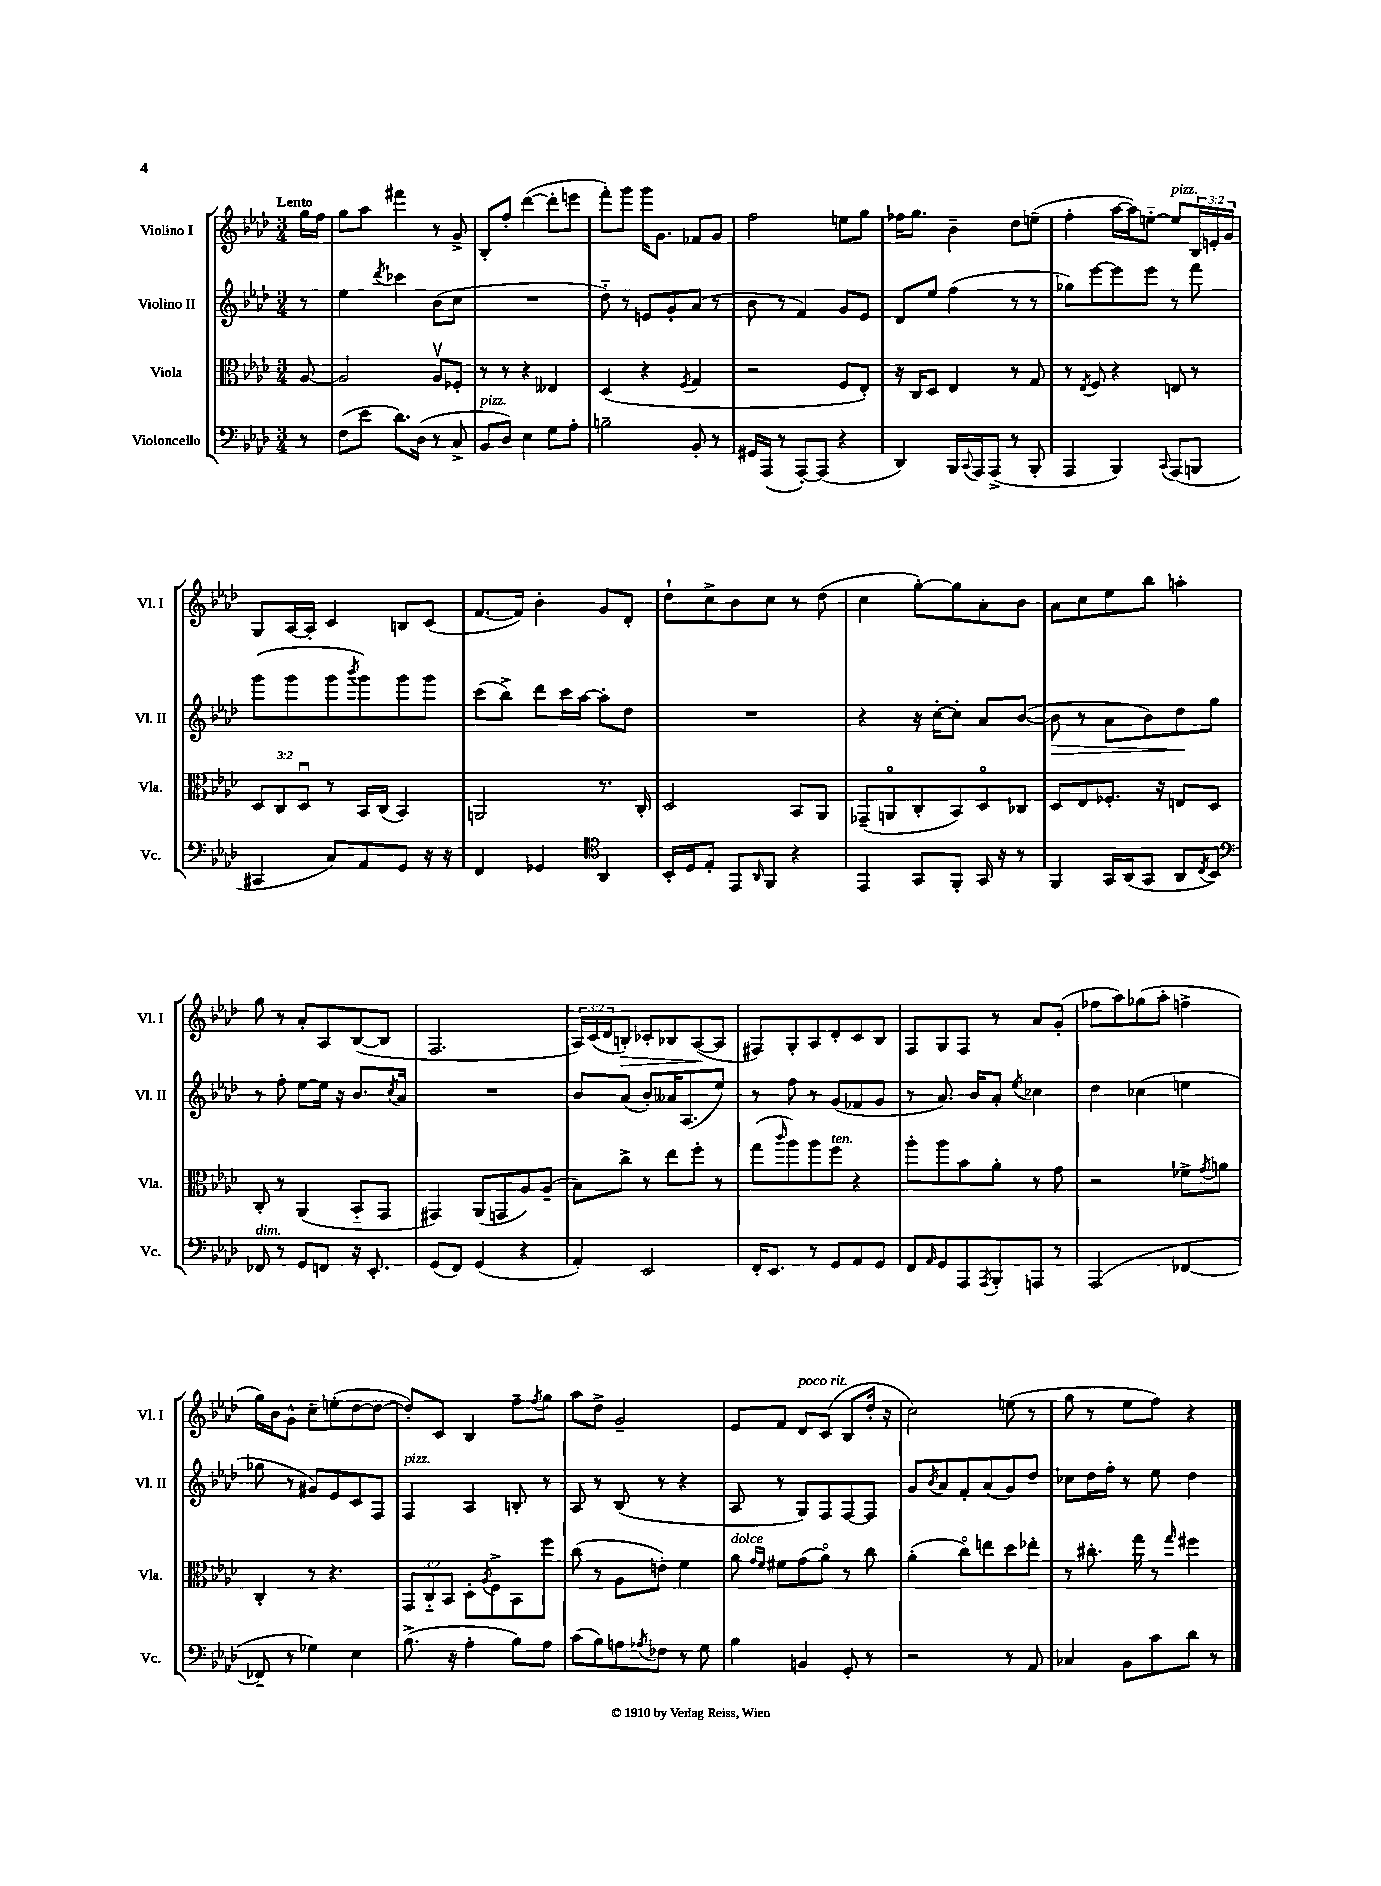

**kern	**kern	**kern	**dynam	**kern	**dynam
*part4	*part3	*part2	*part2	*part1	*part1
*staff4	*staff3	*staff2	*staff2	*staff1	*staff1
*I"Violoncello	*I"Viola	*I"Violino II	*	*I"Violino I	*
*I'Vc.	*I'Vla.	*I'Vl. II	*	*I'Vl. I	*
*clefF4	*clefC3	*clefG2	*	*clefG2	*
*k[b-e-a-d-]	*k[b-e-a-d-]	*k[b-e-a-d-]	*	*k[b-e-a-d-]	*
*M3/4	*M3/4	*M3/4	*	*M3/4	*
=	=	=	=	=	=
!	!	!	!	!LO:TX:a:B:t=Lento	!
8r	[8A-/	8r	.	16gg\LL	.
.	.	.	.	16ff\JJ	.
=1	=1	=1	=1	=1	=1
(8F\L	2A-/]	4ee-\	.	8gg\L	.
8e-\J	.	.	.	8aa-\J	.
.	.	8qddd-/	.	.	.
8.d-\L)	.	4ccc-X\	.	4fff#X\	.
(16D-\Jk	.	.	.	.	.
8r	8A-v/L	(8b-\L	.	8r	.
8C^/	8F-X'/J	8cc\J	.	8g^/	.
=2	=2	=2	=2	=2	=2
!LO:TX:a:i:t=pizz.	!	!	!	!	!
8BB-/L	8r	2.r	.	8B-'/L	.
8D-/J)	8r	.	.	8ff'/J	.
4E-\	4r	.	.	([4ddd-\	.
8G\L	4E--X/	.	.	8ddd-'\L]	.
8A-'\J	.	.	.	8eeen\J	.
=3	=3	=3	=3	=3	=3
2Bn~\	(4D-/	8dd-\)	.	8fff'\L)	.
.	.	8r	.	8ggg\J	.
.	4r	8en/L	.	16ggg\KL	.
.	.	.	.	8.g\J	.
.	.	8g'/	.	.	.
.	8qF/	.	.	.	.
8BB-'/	4G/	(8a-/J	.	8f-X/L	.
8r	.	8r	.	8g/J	.
=4	=4	=4	=4	=4	=4
16GG#X/LL	2r	8b-\	.	2ff\	.
(16AAA-/JJ	.	.	.	.	.
8r	.	8r	.	.	.
[8AAA-'/L)	.	4f/)	.	.	.
(8AAA-/J]	.	.	.	.	.
4r	8F/L	8g/L	.	8een\L	.
.	8E-'/J)	8e-/J	.	8gg\J	.
=5	=5	=5	=5	=5	=5
4DD-/)	16r	8d-/L	.	16ff-X\KL	.
.	16C/KL	.	.	8.gg\J	.
.	8D-/J	8ee-/J	.	.	.
16BBB-/LL	4E-/	(4ff\	.	4b-~\	.
8qqCC/	.	.	.	.	.
16AAA-/J	.	.	.	.	.
(8AAA-^/J	.	.	.	.	.
8r	8r	8r	.	8dd-\L	.
8BBB-'/	8G/	8r	.	(8een~\J	.
=6	=6	=6	=6	=6	=6
4AAA-/	8r	8gg-X\L)	.	4ff'\	.
.	8qE-/	.	.	.	.
.	8F/	[8eee-\	.	.	.
4BBB-/)	4r	8eee-\]	.	[16aa-\LL	.
.	.	.	.	16aa-\J])	.
.	.	8eee-\J	.	[8een\J	.
8qqCC/	.	.	.	.	.
!	!	!	!	!LO:TX:a:i:t=pizz.	!
(8AAA-/L	8En/	8r	.	8ee/L]	.
8BBBn/J	8r	8fff\	.	24B-/L	.
.	.	.	.	24en'/	.
.	.	.	.	24g/JJ	.
!!LO:LB:g=z
=7	=7	=7	=7	=7	=7
4CC#X/	12D-/L	(8ggg\L	.	8G/L	.
.	12C/	.	.	.	.
.	.	8ggg\	.	[16A-/L	.
.	12D-u/J	.	.	.	.
.	.	.	.	16A-'/JJ]	.
8C/L)	8r	8ggg\	.	4c/	.
.	.	8qbbb-/	.	.	.
8AA-/	16BB-/LL	8ggg\)	.	.	.
.	(16C/JJ	.	.	.	.
8GG/J	4BB-/)	8ggg\	.	8Bn/L	.
16r	.	8ggg\J	.	(8c/J	.
16r	.	.	.	.	.
=8	=8	=8	=8	=8	=8
4FF/	2AAn/	(8ccc\L	.	[8.f/L	.
.	.	8bb-^\J)	.	.	.
.	.	.	.	16f/Jk])	.
4GG-X/	.	8ddd-\L	.	4b-'\	.
.	.	16ccc\L	.	.	.
.	.	[16aa-\JJ	.	.	.
*clefC4	*	*	*	*	*
4AA-/	8.r	8aa-'\L]	.	8g/L	.
.	.	8dd-\J	.	8d-'/J	.
.	16C'/	.	.	.	.
=9	=9	=9	=9	=9	=9
16BB-'/LL	2D-/	2.r	.	8dd-`\L	.
16D-/J	.	.	.	.	.
8E-'/J	.	.	.	8cc^\	.
8EE-/L	.	.	.	8b-\	.
16qqAA-/	.	.	.	.	.
8FF/J	.	.	.	8cc\J	.
4r	8BB-/L	.	.	8r	.
.	8AA-/J	.	.	(8dd-\	.
=10	=10	=10	=10	=10	=10
4EE-/	(8GG-X~/L	4r	.	4cc\	.
.	8AAn/	.	.	.	.
8GG/L	8C'/	16r	.	[8gg'\L)	.
.	.	[16cc'\KL	.	.	.
8FF'/J	8BB-/)	8cc'\J]	.	8gg\]	.
16GG/	8D-/	8a-/L	.	8a-'\	.
16r	.	.	.	.	.
8r	8C-X/J	([8b-/J	.	8b-\J	.
=11	=11	=11	=11	=11	=11
!	!	!	!LO:HP:b	!	!
4FF/	8D-/L	8b-\]	>	8a-\L	.
.	8E-/	8r	.	8cc\	.
16GG/LL	8.F-X'/J	8a-\L	.	8ee-\	.
(16AA-/J	.	.	.	.	.
8GG/J	.	8b-\)	.	8bb-\J	.
.	16r	.	.	.	.
8AA-/L	8En/L	8dd-\	.	4aan'\	.
8qC/	.	.	.	.	.
8BB-/J)	8D-/J	8gg\J	]	.	.
!!LO:LB:g=z
=12	=12	=12	=12	=12	=12
*clefF4	*	*	*	*	*
!LO:TX:a:i:t=dim.	!	!	!	!	!
8FF-X/	8C'/	8r	.	8gg\	.
8r	8r	8ff'\	.	8r	.
8GG/L	(4AA-/	[8ee-\L	.	8a-'/L	.
8FFn/J	.	16ee-\Jk]	.	8A-/	.
.	.	16r	.	.	.
16r	8BB-/L	8.b-/L	.	([8B-/	.
8.EE-'/	.	.	.	.	.
.	8GG/J	.	.	8B-/J]	.
.	.	8qcc/	.	.	.
.	.	16a-/Jk	.	.	.
=13	=13	=13	=13	=13	=13
(8GG/L	4GG#X/)	2.r	.	2.F/	.
8FF/J)	.	.	.	.	.
(4GG/	(8AA-/L	.	.	.	.
.	8GGn/	.	.	.	.
4r	8A-/)	.	.	.	.
.	(8A-~/J	.	.	.	.
=14	=14	=14	=14	=14	=14
4AA-'/)	8B-\L)	8b-/L	.	24A-/LL)	.
.	.	.	.	(24c/	.
.	.	.	.	24d-/J	.
!	!	!	!	!	!LO:HP:b
.	8cc^\J	(8a-/J	.	8Bn'/J)	>
2EE-/	8r	8b-'/L)	.	8c-X'/L	.
.	8ee-\L	16a--X/K	.	8B-X/	.
.	.	(8.A-/	.	.	.
.	8ff'\J	.	.	([8A-/	.
.	8r	8ee-/J)	.	8A-/J]	]
=15	=15	=15	=15	=15	=15
16FF'/KL	(8gg\L	8r	.	8F#X/L)	.
8.EE-/J	.	.	.	.	.
.	16qqccc/	.	.	.	.
.	8aa-\)	8ff\	.	8G'/	.
8r	8aa-\	8r	.	8A-/	.
!	!LO:TX:a:i:t=ten.	!	!	!	!
8GG/L	8ff\J	(8g/L	.	8d-'/	.
8AA-/	4r	8f-X/	.	8c/	.
8GG/J	.	8g/J	.	8B-/J	.
=16	=16	=16	=16	=16	=16
8FF/L	8aa-'\L	8r	.	8F/L	.
16qqAA-/	.	.	.	.	.
8GG/	8aa-\	8.a-/)	.	8G/	.
8AAA-/	8b-\	.	.	8F/J	.
.	.	16b-/KL	.	.	.
8qAAA-/	.	.	.	.	.
8BBB-'/	8a-'\J	8a-'/J	.	8r	.
.	.	8qee-/	.	.	.
8AAAn/J	8r	4cc-X\	.	8a-/L	.
8r	8g\	.	.	(8g'/J	.
=17	=17	=17	=17	=17	=17
(2AAA-/	2r	4dd-\	.	8ff-X\L	.
.	.	.	.	8aa-\)	.
.	.	(4cc-X\	.	(8gg-X\	.
.	.	.	.	8aa-'\J	.
[4FF-X/	8f-X^\L	4een\	.	4ffn^\	.
.	8qg/	.	.	.	.
.	8an\J	.	.	.	.
!!LO:LB:g=z
=18	=18	=18	=18	=18	=18
8FF-X~/]	4C'/	8gg-X\	.	16gg\LL)	.
.	.	.	.	16b-\J	.
8r	.	8r	.	8g^^\J	.
4G-X\)	8r	8g#X/L)	.	8cc~\L	.
.	4.r	8e-/	.	(8een'\	.
4E-\	.	8c/	.	[8dd-\	.
.	.	8F/J	.	8dd-\J_	.
=19	=19	=19	=19	=19	=19
!	!	!LO:TX:a:i:t=pizz.	!	!	!
(8.B-^\	12GG/L	4F/	.	8dd-'/L])	.
.	12C/	.	.	.	.
.	.	.	.	8c/J	.
.	12BB-/J	.	.	.	.
16r	.	.	.	.	.
4A-'\	8D-'\L	4A-/	.	4B-/	.
.	8qA-/	.	.	.	.
.	8F^\	.	.	.	.
8B-\L)	8BB-\	8Bn'/	.	8ff~\L	.
.	.	.	.	8qff/	.
8A-\J	8ff\J	8r	.	8gg\J	.
=20	=20	=20	=20	=20	=20
(8c\L	(8cc\	8A-/	.	8aa-\L	.
8B-\)	8r	8r	.	8dd-^\J	.
8An\	8A-\L	(8B-/	.	2g~/	.
8qA-X/	.	.	.	.	.
8F-X\J	8en'\J)	8r	.	.	.
8r	4f\	4r	.	.	.
8G\	.	.	.	.	.
=21	=21	=21	=21	=21	=21
!	!LO:TX:a:i:t=dolce	!	!	!	!
4B-\	8a-\	8A-/	.	8e-/L	.
.	16qqg/LL	.	.	.	.
.	16qqf/JJ	.	.	.	.
.	8f#X\L	8r	.	8f/J	.
!	!	!	!	!LO:TX:a:i:t=poco rit.	!
4BBn/	(8g\	8G/L)	.	8d-/L	.
.	8a-\J)	8F/	.	(8c/J	.
8GG'/	8r	[8F/	.	8B-/L	.
8r	8cc\	8F/J]	.	16dd-'/Jk	.
.	.	.	.	16r	.
=22	=22	=22	=22	=22	=22
2r	(4a-'\	8g/L	.	2cc\)	.
.	.	8qb-/	.	.	.
.	.	8a-/	.	.	.
.	8cc\L)	8f'/	.	.	.
.	8een\	(8a-/	.	.	.
8r	8dd-\	8g/)	.	(8een\	.
8AA-/	8ee-X'\J	8dd-/J	.	8r	.
=23	=23	=23	=23	=23	=23
4C-X/	8r	8cc-X\L	.	8gg\	.
.	8.cc#X'\	16dd-\L	.	8r	.
.	.	16ff'\JJ	.	.	.
8BB-\L	.	8r	.	8ee-\L	.
.	16gg\	.	.	.	.
8c\	8r	8ee-\	.	8ff\J)	.
.	16qqgg/	.	.	.	.
8d-\J	4ff#X\	4dd-\	.	4r	.
8r	.	.	.	.	.
==	==	==	==	==	==
*-	*-	*-	*-	*-	*-
